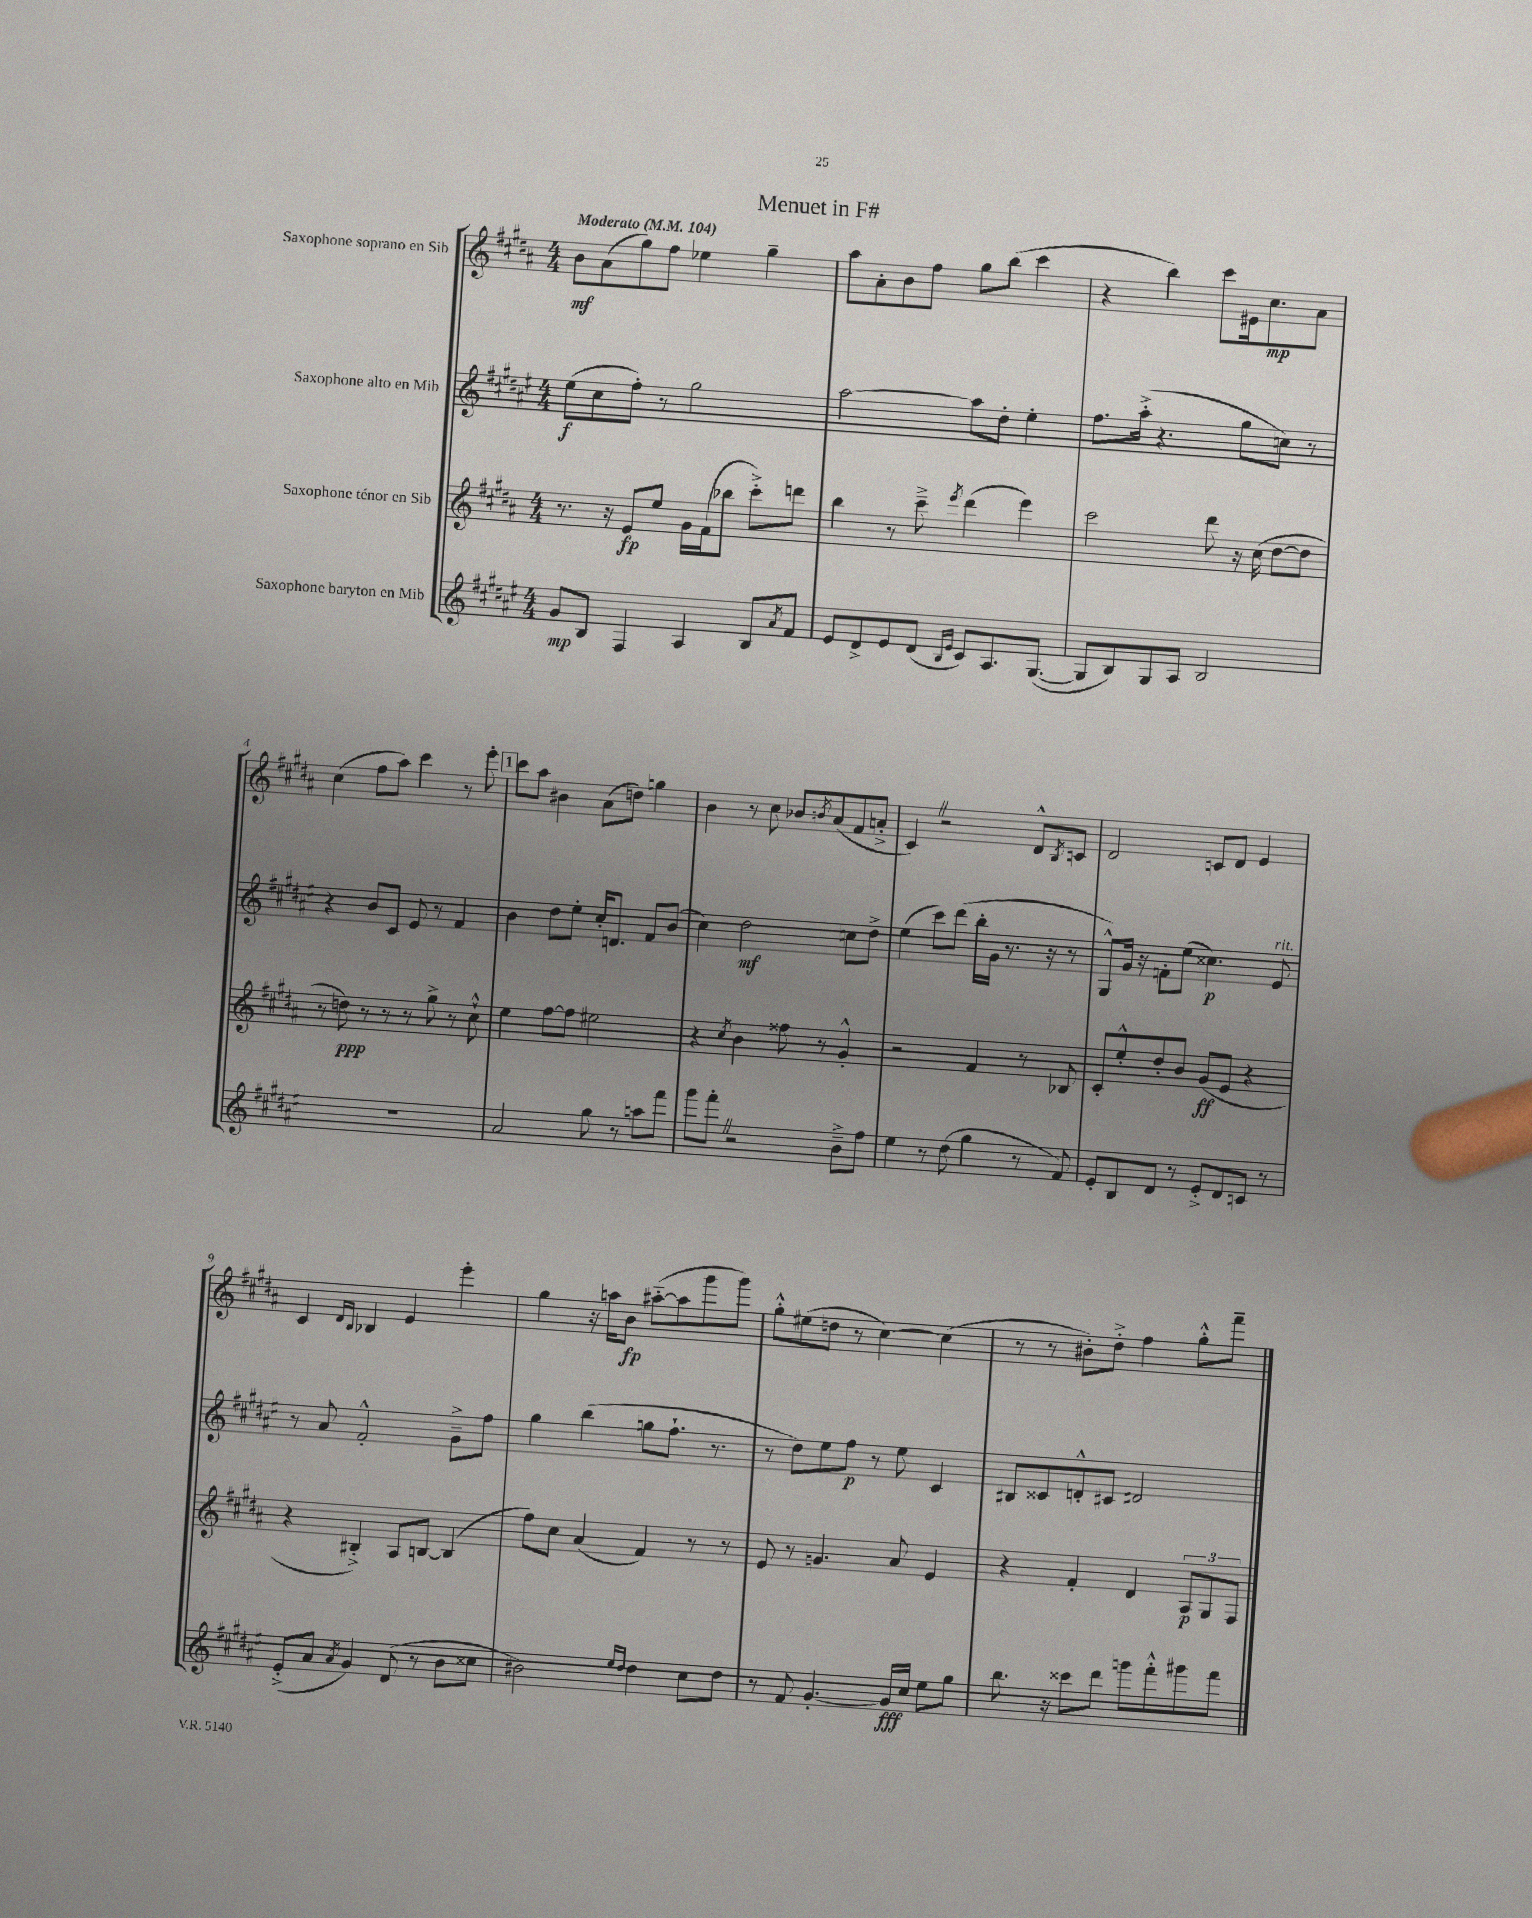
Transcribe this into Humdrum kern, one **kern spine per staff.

**kern	**kern	**kern	**kern
*staff4	*staff3	*staff2	*staff1
*clefG2	*clefG2	*clefG2	*clefG2
*k[f#c#g#d#a#e#]	*k[f#c#g#d#a#]	*k[f#c#g#d#a#e#]	*k[f#c#g#d#a#]
*M4/4	*M4/4	*M4/4	*M4/4
*MM104	*MM104	*MM104	*MM104
8g#	8.r	(8ee#	8b
8B	.	8cc#	(8a#
.	16r	.	.
4F#	8e	8ff#')	8gg#)
.	8ee	8r	8ff#
4A#	16g#	2gg#	4ee-
.	(16f#	.	.
.	8bb-	.	.
8B	8ccc#'^)	.	4gg#~
8qa#	.	.	.
8f#	8ddd	.	.
=	=	=	=
8e#	4bb	[2aa#	8aa#
8d#^	.	.	8a#'
8e#	8r	.	8b
(8d#	8ccc#~^	.	8ff#
16qqB	.	.	.
16qqe#	8qeee	.	.
8c#)	(4ddd#	8aa#]	8gg#
8.A#	.	8dd#'	(8bb
.	4eee)	4ee#'	4ccc#
([8.G#	.	.	.
=	=	=	=
8G#]	2ccc#	8.ff#	4r
8B)	.	.	.
.	.	(16aa#'^	.
8G#	.	4.r	4bb)
8A#	.	.	.
2B	8ddd#	.	8ccc#
.	16r	8gg#	16e#
.	(16cc#	.	8.cc#
.	[8dd#	8cc)	.
.	8dd#]	8r	8a#
=	=	=	=
1r	8r	4r	(4cc#
.	8dd)	.	.
.	8r	8b	8ff#
.	8r	8c#	8aa#)
.	8r	8e#	4ccc#
.	8gg#^	8r	.
.	8r	4f#	8r
.	8cc#`^^	.	8eee'
=	=	=	=
2a#	4ee	4b	8ccc#
.	.	.	8aa#
.	[8ff#	8dd#	4b#
.	8ff#]	8ee#'	.
8gg#	2ee#	16cc#'	(8a#
.	.	8.d	.
8r	.	.	8dd)
8aa	.	8f#	4gg
8fff#	.	(8b	.
=	=	=	=
8ggg#	4r	4cc#)	4b
8fff#'	.	.	.
.	8qcc#	.	.
2r	4b	2dd#	8r
.	.	.	8cc#
.	8ff##	.	8b-
.	.	.	8qb
.	8r	.	(8a#
8b~^	4g#'^^	8cc	8f#
8ff#	.	8dd#^	8a'^
=	=	=	=
4ee#	2r	(4ee#	4c#)
8r	.	8ccc#)	2r
(8dd#	.	(8ddd#	.
4gg#	4f#	16bb'	.
.	.	16g#	.
.	.	8.r	.
8r	8r	.	8d#^^
.	.	16r	.
.	.	.	8qB
8f#)	8B-	8r	8c
=	=	=	=
8e#'	8c#'	8G#^^)	2d#
8B	8ee'^^	16g#	.
.	.	16r	.
8d#	8dd#'	8f'	.
8r	8b	(8ee#	.
8e#'^	(8g#	4.cc##)	8c
8d#	8e	.	8d#
8c	4r	.	4e
8r	.	8e#	.
=	=	=	=
(8e#'^	4r	8r	4c#
8a#	.	8a#	.
.	.	.	16qqd#
8qa#	.	.	16qqB
4g#)	4B#'^)	2f#'^^	4B-
(8d#	8A#	.	4e
8r	[8B	.	.
8b	(4B]	8g#~^	4eee'
8cc##	.	8ff#	.
=	=	=	=
2b#)	8ff#)	4gg#	4gg#
.	8cc#	.	.
.	(4a#	(4bb	16r
.	.	.	16aa
.	.	.	8b
16qqee#	.	.	.
16qqdd#	.	.	.
4dd#	4f#)	8gg	([8aa#'~
.	.	8.ff#`	8aa#]
8cc#	8r	.	8ggg#
.	.	8.r	.
8dd#	8r	.	8ggg#)
=	=	=	=
8r	8e	8r	8gg#'^^
8f#	8r	8dd#)	(8ee#
[4.g#'	4.g	8ee#	8dd
.	.	8ff#	8r
.	.	8r	[4cc#)
16g#]	8a#	8ee#	.
16cc#	.	.	.
8ee#	4e	4c#	(4cc#]
8gg#	.	.	.
=	=	=	=
8.bb	4r	8B#	8r
.	.	8c##	8r
16r	.	.	.
8ccc##	4f#'	8d'^^	8b#')
8ddd#	.	8c#	8dd#'^
8ggg	4d#	2d#	4ff#
8fff#'^^	.	.	.
8ggg#	12A#	.	8gg#'^^
.	12G#	.	.
8fff#	.	.	8fff#~
.	12F#	.	.
==	==	==	==
*-	*-	*-	*-
